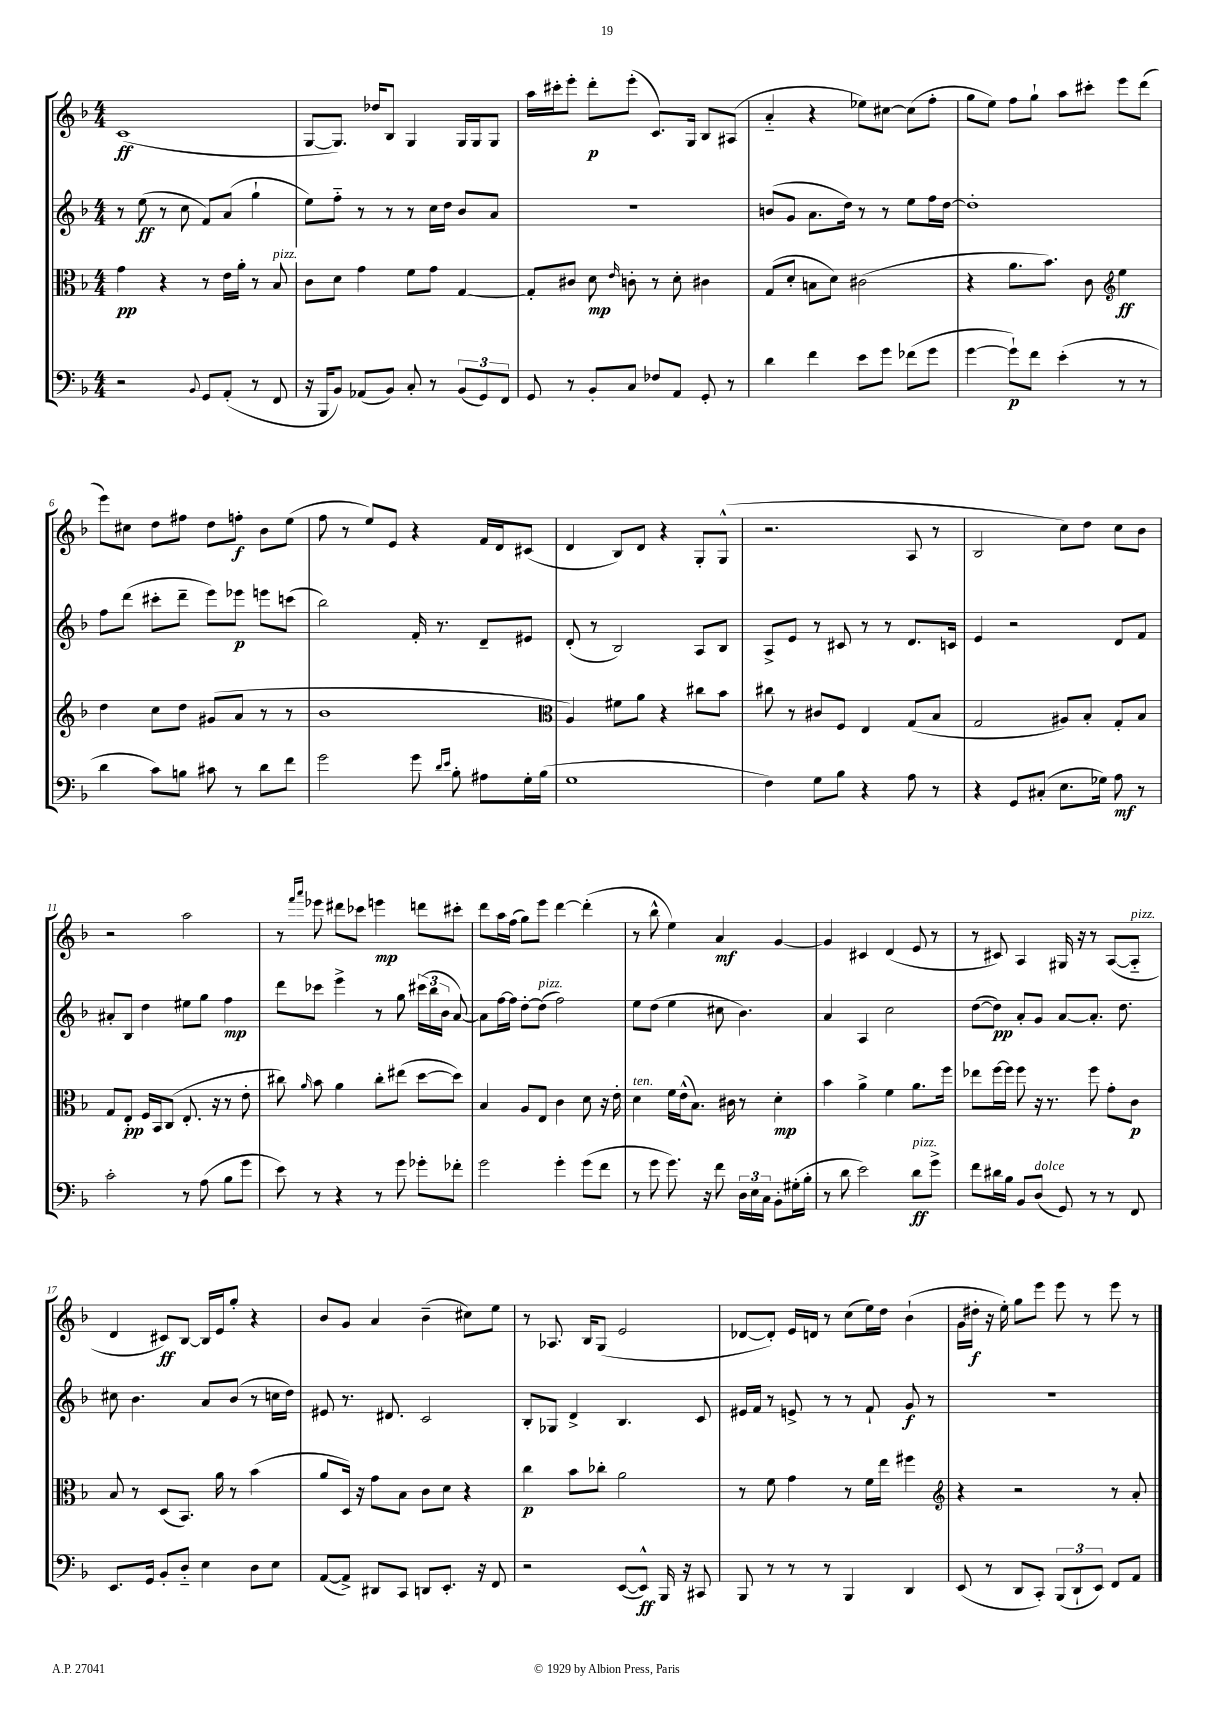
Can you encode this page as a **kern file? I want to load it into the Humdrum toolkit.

**kern	**kern	**kern	**kern
*staff4	*staff3	*staff2	*staff1
*clefF4	*clefC3	*clefG2	*clefG2
*k[b-]	*k[b-]	*k[b-]	*k[b-]
*M4/4	*M4/4	*M4/4	*M4/4
2r	4g\	8r	(1c
.	.	(8ee\	.
.	4r	8r	.
.	.	8cc\	.
8qqBB-/	.	.	.
8GG/L	8r	8f/L)	.
(8AA'/J	16e\LL	(8a/J	.
.	16a'\JJ	.	.
8r	8r	4gg`\	.
8FF/	8B-/	.	.
=	=	=	=
16r	8c\L	8ee\L)	[8G/L
16BBB-/LK	.	.	.
8BB-/J)	8d\J	8ff'~\J	8.G/]J)
(8AA-/L	4g\	8r	.
.	.	.	16dd-/LK
8BB-/J)	.	8r	8B-/J
8C'/	8f\L	8r	4G/
8r	8g\J	16cc\LL	.
.	.	16dd\JJ	.
(12BB-/L	[4G/	8b-/L	16G/LL
.	.	.	16G/J
12GG/)	.	.	.
.	.	8a/J	8G/J
12FF/J	.	.	.
=	=	=	=
8GG/	8G'/]L	1r	16aa\LL
.	.	.	16ccc#'\J
8r	8c#/J	.	8eee'\J
8BB-'/L	8d\	.	8ddd'\L
.	16qqe/	.	.
8C/J	8c'\	.	(8eee'\J
8F-/L	8r	.	8.c/L)
8AA/J	8d'\	.	.
.	.	.	16G/Jk
8GG'/	4c#\	.	8B-/L
8r	.	.	(8A#/J
=	=	=	=
4d\	(8G/L	(8b/L	4a'~/
.	8d'/J	8g/J	.
4f\	8B\L	8.a\L	4r
.	8d\J)	.	.
.	.	16dd\Jk)	.
8e\L	(2c#\	8r	8ee-\L)
8g\J	.	8r	[8cc#\J
(8f-\L	.	8ee\L	(8cc#\]L
8g\J	.	16ff\L	8ff'\J
.	.	[16dd\JJ	.
=	=	=	=
[4g\	4r	1dd']	8gg\L
.	.	.	8ee\J)
8g`\]L)	8.a\L	.	8ff\L
8f\J	.	.	8gg`\J
.	8.b-\J)	.	.
(4e'\	.	.	8aa\L
.	8c\	.	8ccc#'\J
*	*clefG2	*	*
8r	4ee\	.	8eee\L
8r	.	.	(8ddd\J
=	=	=	=
4d\	4dd\	8ff\L	8eee\L)
.	.	(8ddd\J	8cc#\J
8c\L)	8cc\L	8ccc#'\L	8dd\L
8B\J	8dd\J	8ddd~\J	8ff#\J
8c#\	(8g#/L	8eee\L)	8dd\L
8r	8a/J	8eee-\J	8ff'\J
8d\L	8r	8eee\L	8b-\L
8f\J	8r	(8ccc\J	(8ee\J
=	=	=	=
2g\	1b-	2bb-\)	8ff\
.	.	.	8r
.	.	.	8ee/L)
.	.	.	8e/J
8g\	.	16f'/	4r
.	.	8.r	.
16qqd/LL	.	.	.
16qqe/JJ	.	.	.
8B-'\	.	.	.
8A#\L	.	8d~/L	16f/LL
.	.	.	16d/J
16G'\L	.	8e#/J	(8c#/J
(16B-\JJ	.	.	.
=	=	=	=
*	*clefC3	*	*
1G	4A/)	(8d'/	4d/
.	.	8r	.
.	8f#\L	2B-/)	8B-/L)
.	8a\J	.	8d/J
.	4r	.	4r
.	8cc#\L	8A/L	8G'/L
.	8b-\J	8B-/J	(8G^^/J
=	=	=	=
4F\)	8cc#\	8A^/L	2.r
.	8r	8e/J	.
8G\L	8c#/L	8r	.
8B-\J	8F/J	8c#/	.
4r	4E/	8r	.
.	.	8r	.
8A\	(8G/L	8.d/L	8A/
8r	8B-/J	.	8r
.	.	16c/Jk	.
=	=	=	=
4r	2G/	4e/	2B-/
8GG/L	.	2r	.
(8C#'/J	.	.	.
8.E\L	8A#/L)	.	8cc\L)
.	8B-'/J	.	8dd\J
16G-\Jk)	.	.	.
8A\	8G'/L	8d/L	8cc\L
8r	8B-/J	8f/J	8b-\J
=	=	=	=
2c'\	8G/L	8a#'/L	2r
.	8E'/J	8B-/J	.
.	16F/LL	4dd\	.
.	16BB-/J	.	.
.	(8C/J	.	.
8r	8.E'/	8ee#\L	2aa\
(8A\	.	8gg\J	.
.	16r	.	.
8B-\L	8r	4ff\	.
8g\J	8e'\	.	.
=	=	=	=
8e\)	8cc#\)	8ddd\L	8r
.	.	.	16qqfff/LL
.	16qqa/	.	16qqaaa/JJ
8r	8b-\	8ccc-\J	8eee-\
4r	4a\	4eee^\	8ddd#\L
.	.	.	8ccc-\J
8r	8cc#'\L	8r	4eee\
8g\	(8ee#\J	8gg\	.
8g-'\L	[8dd\L	(24ccc#\LL	8ddd\L
.	.	24bb-\	.
.	.	24b-\JJ	.
8f-'\J	8dd\]J)	[8a/)	8ccc#'\J
=	=	=	=
2g\	4B-/	8a\]L	8ddd\L
.	.	[16ff\L	16aa\L
.	.	16ff\]JJ	(16ff\JJ
.	8A/L	[8dd'\L	8gg\L)
.	8E/J	(8dd\]J	8eee\J
4g'\	4c\	2ff\)	[4ddd\
(8g\L	8d\	.	(4ddd'\]
8f\J	16r	.	.
.	16e'\	.	.
=	=	=	=
8r	4d\	8ee\L	8r
8g\	.	(8dd\J	8bb-^^\
8.g\)	16f\LL	4ee\	4ee\)
.	(16e^^\J	.	.
.	8.B-\J)	.	.
16r	.	.	.
8f\	.	8cc#\	4a/
.	16c#\	.	.
24D\LL	8r	4.b-\)	.
24E\	.	.	.
24C\JJ	.	.	.
8BB-'\L	4d'\	.	[4g/
(16G#'\L	.	.	.
16B-'\JJ	.	.	.
=	=	=	=
8r	4b-\	4a/	4g/]
8d\	.	.	.
2e\)	4a^\	4A/	4c#/
.	4f\	2cc\	(4d/
8d\L	8.a\L	.	8e/
8g^\J	.	.	8r
.	16ff\Jk	.	.
=	=	=	=
8f\L	8ee-\L	([8dd\L	8r
16d#\L	[16ff\L	8dd\]J)	8c#/)
16B-\JJ	16ff\]JJ	.	.
8BB-/L	8ff\	8a'/L	4A/
(8D/J	16r	8g/J	.
.	8.r	.	.
8GG/)	.	[8a/L	16G#/
.	.	.	16r
8r	8ff\	8.a'/]J	8r
8r	8g'\L	.	([8A/L
.	.	8.dd\	.
8FF/	8c\J	.	8A'~/]J
=	=	=	=
8.EE/L	8B-/	8cc#\	4d/
.	8r	4.b-\	.
16GG/Jk	.	.	.
8BB-'/L	(8D/L	.	8c#/L)
8D'~/J	8.BB-/J)	.	[8B-/J
4E\	.	8a/L	16B-/]LL
.	16a\	.	16e/J
.	8r	(8b-/J	8gg'/J
8D\L	(4b-\	8r	4r
8E\J	.	16cc\LL	.
.	.	16dd\JJ)	.
=	=	=	=
([8AA/L	8a/L	8e#/	8b-/L
8AA^/]J)	16D/Jk)	8.r	8g/J
.	16r	.	.
8DD#/L	8g\L	.	4a/
.	.	8.d#/	.
8CC/J	8B-\J	.	.
8DD/L	8c\L	2c/	(4b-~\
8.EE'/J	8d\J	.	.
.	4r	.	8cc#\L)
16r	.	.	.
8FF/	.	.	8ee\J
=	=	=	=
2r	4cc\	8B-'/L	8r
.	.	8G-/J	8.A-/
.	8b-\L	4d^/	.
.	.	.	16B-/LK
.	8cc-'\J	.	(8G/J
([8EE/L	2a\	4.B-/	2e/
8EE^^/]J)	.	.	.
16BBB-/	.	.	.
16r	.	.	.
8CC#/	.	8c/	.
=	=	=	=
8BBB-/	8r	16e#/LL	[8d-/L
.	.	16f/JJ	.
8r	8f\	8r	8d-'/]J)
8r	4g\	8e^/	16e/LL
.	.	.	16d/JJ
8r	.	8r	8r
4BBB-/	8r	8r	(8cc\L
.	16f\LL	8f`/	16ee\L)
.	16ee\JJ	.	16dd\JJ
4DD/	4ff#\	8g/	(4b-`\
.	.	8r	.
=	=	=	=
*	*clefG2	*	*
(8EE/	4r	1r	16g\LL
.	.	.	16dd#'\JJ
8r	.	.	16r
.	.	.	16ee'\)
8DD/L	2r	.	8gg\L
8CC'/J)	.	.	8eee\J
(12BBB-/L	.	.	8eee\
12DD`/	.	.	.
.	.	.	8r
12EE/J)	.	.	.
8FF/L	8r	.	8eee\
8AA/J	8a'/	.	8r
==	==	==	==
*-	*-	*-	*-
